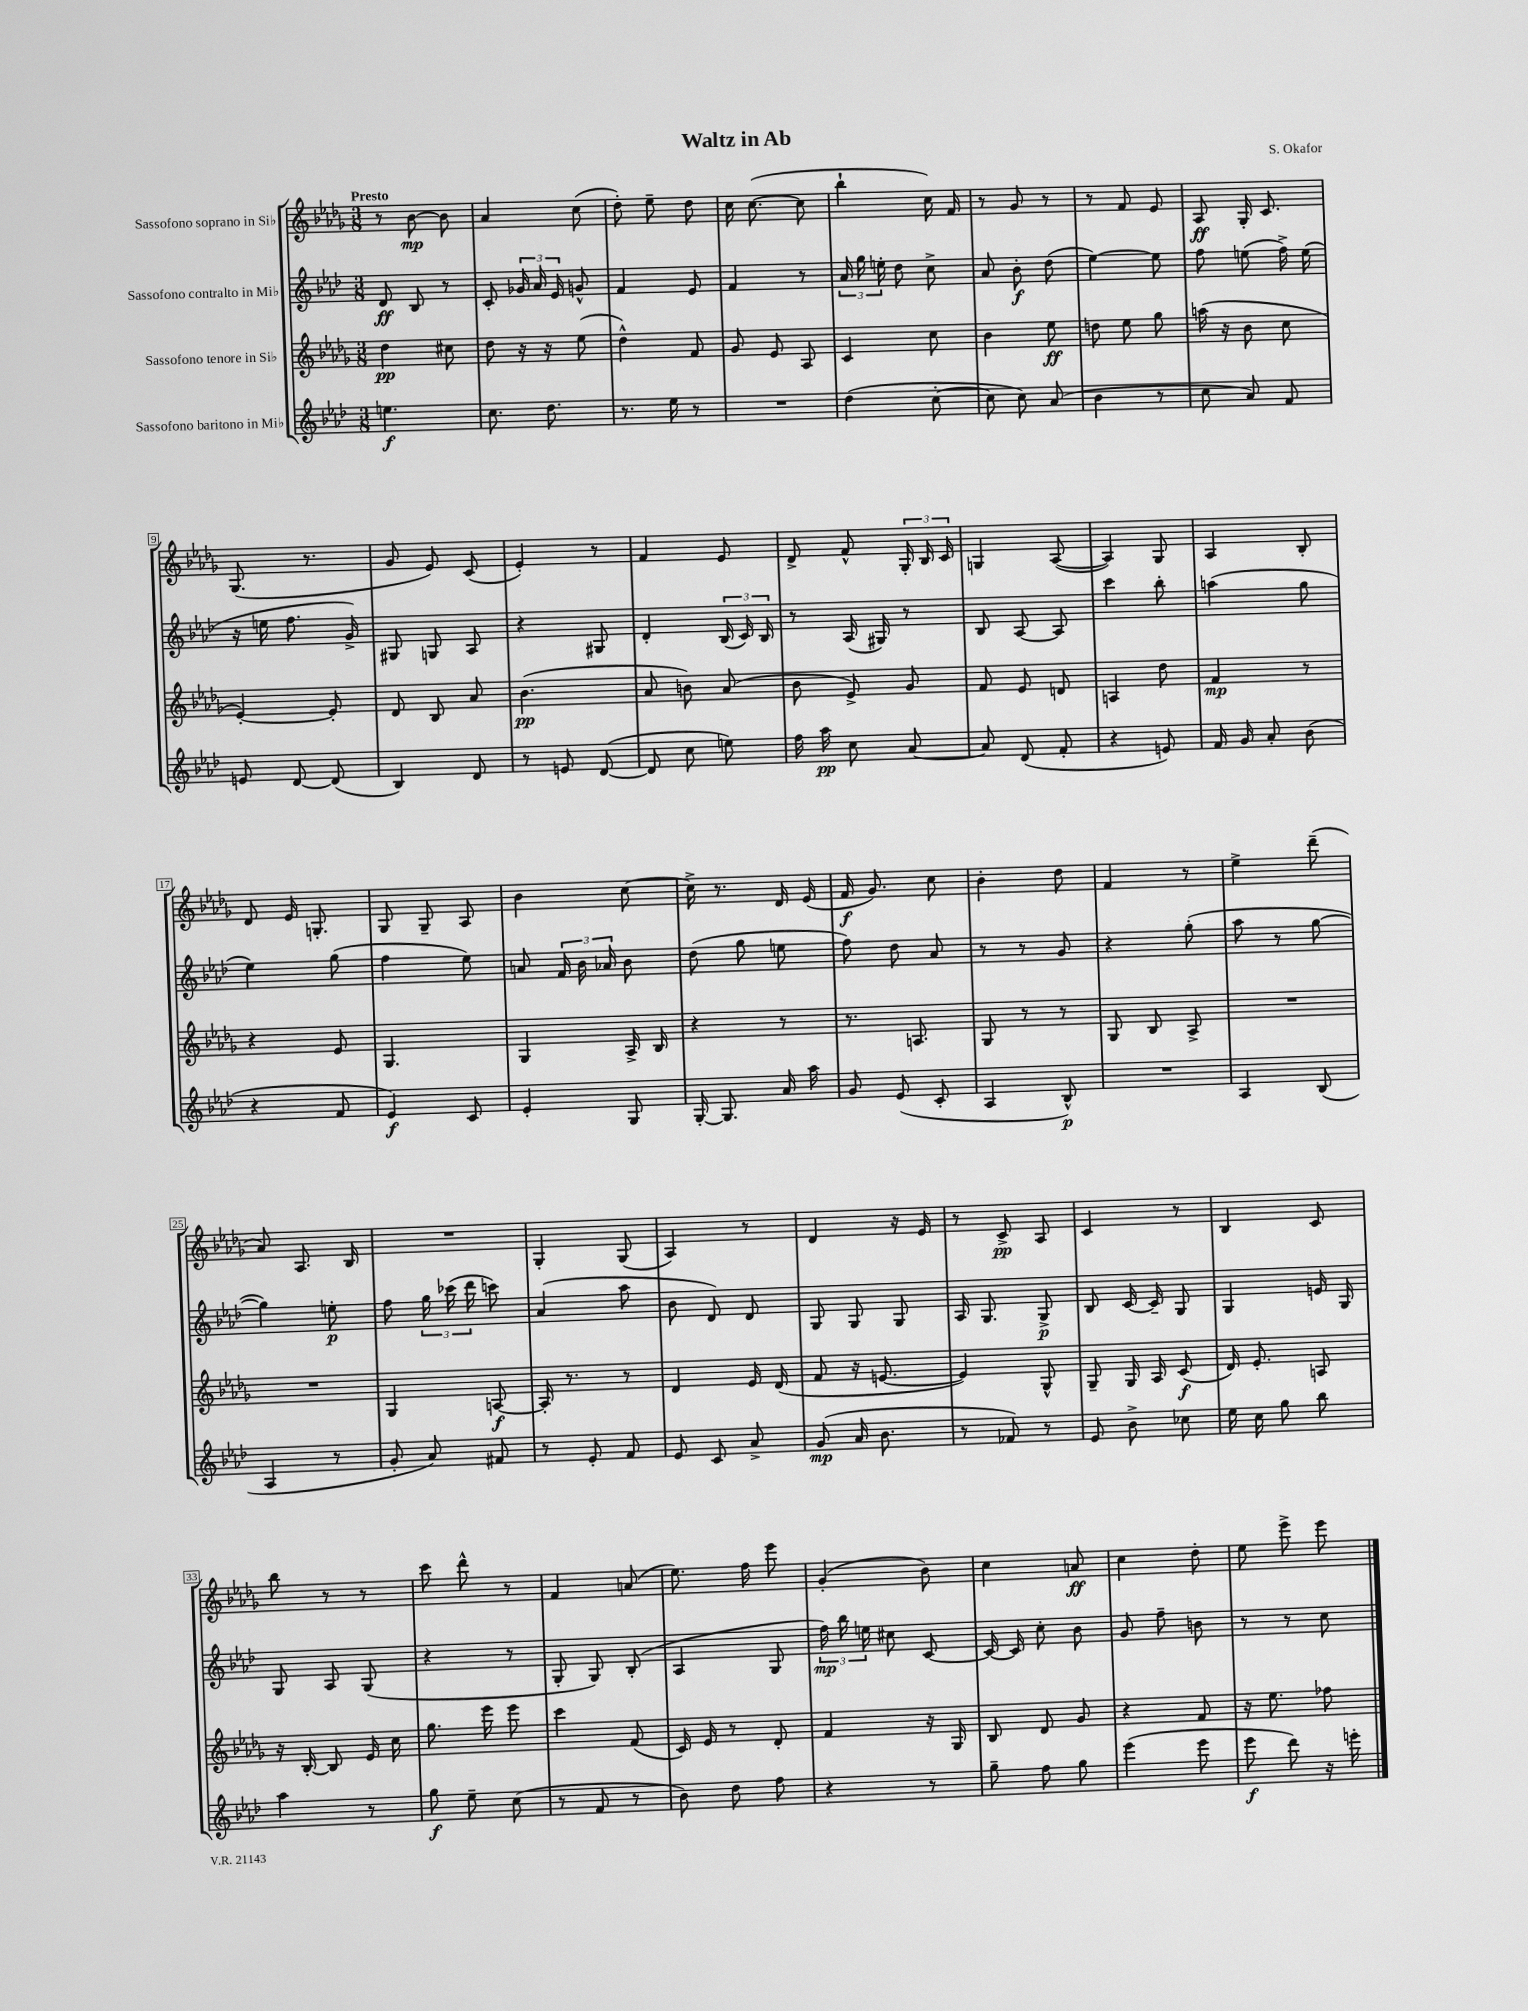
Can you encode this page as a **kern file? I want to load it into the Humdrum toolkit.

**kern	**kern	**kern	**kern
*staff4	*staff3	*staff2	*staff1
*clefG2	*clefG2	*clefG2	*clefG2
*k[b-e-a-d-]	*k[b-e-a-d-g-]	*k[b-e-a-d-]	*k[b-e-a-d-g-]
*M3/8	*M3/8	*M3/8	*M3/8
4.ee	4dd-	8d-	8r
.	.	8B-	[8b-
.	8cc#	8r	8b-]
=	=	=	=
8.cc	8dd-	8c'	4a-
.	16r	24g-	.
.	.	24a-	.
8.dd-	16r	.	.
.	.	24e-	.
.	(8ee-	8g^^	(8cc
=	=	=	=
8.r	4dd-^^)	4f	8dd-')
.	.	.	8ee-~
16ee-	.	.	.
8r	8f	8e-	8dd-
=	=	=	=
4.r	8g-	4f	16cc
.	.	.	([8.cc
.	8e-	.	.
.	8A-	8r	8cc]
=	=	=	=
(4dd-	4c	24a-	4bb-`
.	.	24gg	.
.	.	24ee'	.
.	.	8dd-	.
[8cc'	8cc	8cc^	16cc)
.	.	.	16f
=	=	=	=
8cc]	4b-	8a-	8r
8cc)	.	8b-'	8g-
(8a-	8ee-	(8dd-	8r
=	=	=	=
4b-	8dd	[4ee-)	8r
.	8ee-	.	8f
8r	8gg-	8ee-]	8e-
=	=	=	=
8cc	(16aa	8ff	8A-
.	16r	.	.
8a-)	8b-	(8ee	16G-'
.	.	.	8.c
8f	8cc	16ff^)	.
.	.	(16ee	.
=	=	=	=
8e	[4e-')	16r	(8.G-
.	.	16ee	.
[8d-	.	8.ff	.
.	.	.	8.r
(8d-]	8e-']	.	.
.	.	16g^)	.
=	=	=	=
4B-)	8d-	8G#	8g-
.	8B-	8G	8e-)
8d-	8a-	8A-	(8c
=	=	=	=
8r	(4.b-	4r	4e-')
8e	.	.	.
([8d-	.	8G#	8r
=	=	=	=
8d-]	8a-	4d-'	4f
8cc	8b)	.	.
8ee)	(8a-	(24B-	8e-
.	.	24c)	.
.	.	24B-	.
=	=	=	=
16ff	8b-	8r	8d-^
16aa-	.	.	.
8cc	8e-^)	(16A-	8f^^
.	.	16G#)	.
[8a-	8g-	8r	24G-'
.	.	.	24B-
.	.	.	24c
=	=	=	=
8a-]	8f	8B-	4G
(8d-	8e-	[8A-	.
8f'	8d	8A-]	([8A-
=	=	=	=
4r	4A	4ccc	4A-])
8e)	8dd-	8bb-'	8G-
=	=	=	=
16f	4f	(4aa	4A-
16g	.	.	.
8a-'	.	.	.
(8b-	8r	8gg	8B-'
=	=	=	=
4r	4r	4ee-)	8d-
.	.	.	16e-
.	.	.	8.G'
8f	8e-	(8gg	.
=	=	=	=
4e-)	4.G-	4ff	8G-
.	.	.	8G-~
8c	.	8ee-)	8A-
=	=	=	=
4e-'	4G-	8a	4b-
.	.	24f	.
.	.	24b-	.
.	.	24a-	.
8G	16A-^	8b-	[8cc
.	16B-	.	.
=	=	=	=
[16G'	4r	(8dd-	16cc^]
8.G]	.	.	8.r
.	.	8gg	.
16a-	8r	8ee	16d-
16aa-	.	.	(16e-
=	=	=	=
8g	8.r	8ff)	16f
.	.	.	8.g-)
(8e-	.	8dd-	.
.	8.A	.	.
8c'	.	8a-	8cc
=	=	=	=
4A-	8G-	8r	4b-'
.	8r	8r	.
8B-^^)	8r	8g	8dd-
=	=	=	=
4.r	8G-	4r	4f
.	8B-	.	.
.	8A-^	(8gg'	8r
=	=	=	=
4A-	4.r	8aa-	4ee-^
.	.	8r	.
(8B-	.	[8gg	(8ddd-~
=	=	=	=
4A-	4.r	4gg])	8a-)
.	.	.	8.A-
8r	.	8ee'	.
.	.	.	16B-
=	=	=	=
8g'	4G-	8ff	4.r
8a-)	.	24gg	.
.	.	(24ccc-	.
.	.	24ddd-	.
8f#	[8A	8ccc)	.
=	=	=	=
8r	16A']	(4a-	4G-'
.	8.r	.	.
8e-'	.	.	.
8f	8r	8aa-	(8G-
=	=	=	=
8e-	4d-	8b-	4A-)
8c	.	8d-)	.
8a-^	16e-	8d-	8r
.	(16d-	.	.
=	=	=	=
(8g	8f	8G	4d-
16a-	16r	8G	.
8.b-	[8.e	.	.
.	.	8G	16r
.	.	.	16e-
=	=	=	=
8r	4e])	16A-	8r
.	.	8.G	.
8f-)	.	.	8c^
8r	8G-^^	8G^	8A-
=	=	=	=
8e-	8G-~	8B-	4c
8b-^	16G-	[16c	.
.	16A-	16c~]	.
8cc-	(8c	8G	8r
=	=	=	=
16ee-	16d-)	4G	4B-
16cc	8.e-'	.	.
8gg	.	.	.
8bb-	8A	16e	8c
.	.	16G	.
=	=	=	=
4aa-	16r	8G	8bb-
.	[16B-'	.	.
.	8B-]	8A-	8r
8r	16e-	(8G	8r
.	16cc	.	.
=	=	=	=
8gg	8.gg-	4r	8ccc
8ee-~	.	.	8ddd-^^
.	16eee-	.	.
(8cc	8eee-	8r	8r
=	=	=	=
8r	4ccc	8G'	4f
8f	.	8G)	.
8r	(8f	(8B-'	(8a
=	=	=	=
8b-)	16c)	4A-	8.ee-)
.	16e-	.	.
8dd-	8r	.	.
.	.	.	16ff
8ff	8d-'	8G	8eee-
=	=	=	=
4r	4f	24ff)	(4g-'
.	.	24bb-	.
.	.	24ee	.
.	.	8cc#	.
8r	16r	[8c	8b-)
.	16G-	.	.
=	=	=	=
8gg~	8B-	16c_	4cc
.	.	16c]	.
8ff	8d-	8cc'	.
8gg	8g-	8b-	8a
=	=	=	=
(4eee-	4r	8g	4cc
.	.	8ff~	.
8eee-	8f	8b	8dd-'
=	=	=	=
8eee-	16r	8r	8ee-
.	8.ee-	.	.
8ddd-)	.	8r	8eee-^
16r	8ff-	8cc	8eee-
16eee'	.	.	.
==	==	==	==
*-	*-	*-	*-
